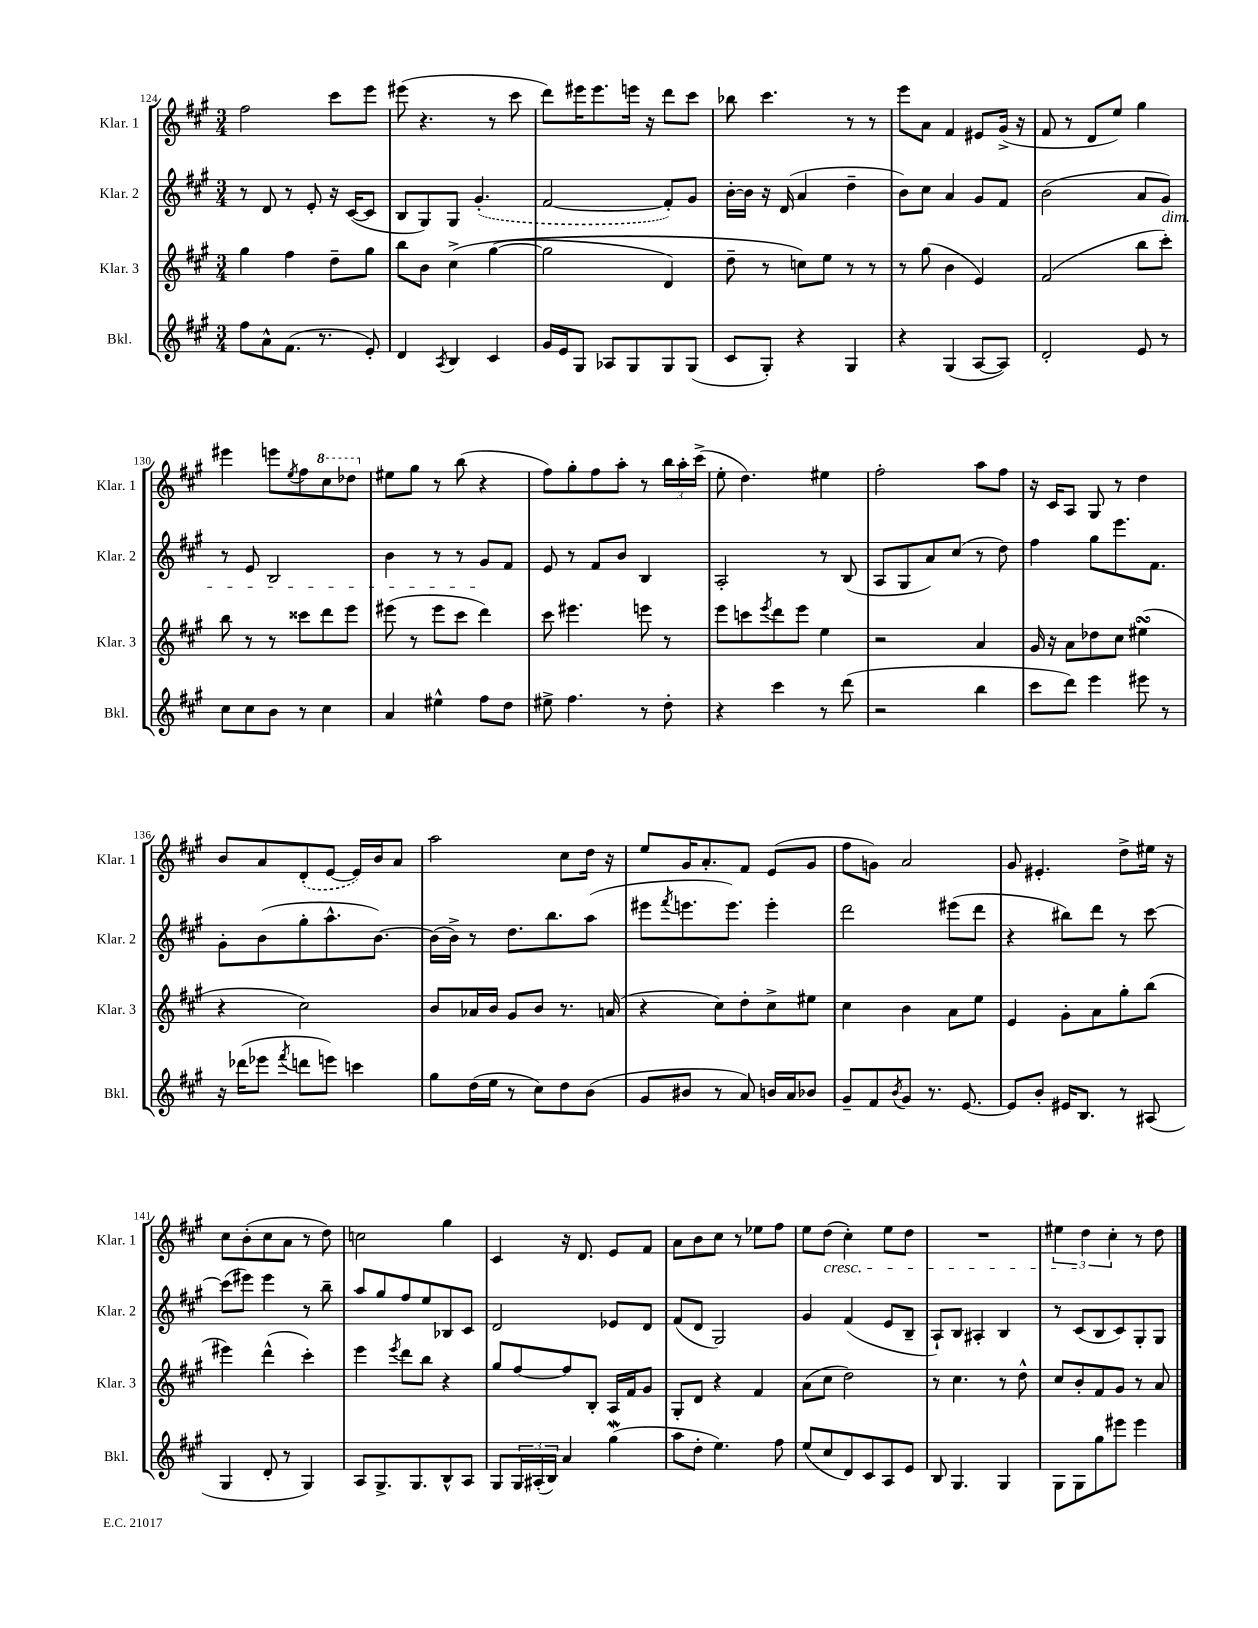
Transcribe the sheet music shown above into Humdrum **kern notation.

**kern	**kern	**kern	**kern
*staff4	*staff3	*staff2	*staff1
*clefG2	*clefG2	*clefG2	*clefG2
*k[f#c#g#]	*k[f#c#g#]	*k[f#c#g#]	*k[f#c#g#]
*M3/4	*M3/4	*M3/4	*M3/4
8ff#	4gg#	8r	2ff#
8a^^	.	8d	.
(8.f#	4ff#	8r	.
.	.	8e'	.
8.r	.	.	.
.	8dd~	16r	8ccc#
.	.	([16c#	.
8e')	8gg#	8c#]	8eee
=	=	=	=
4d	8bb	8B	(8eee#
.	8b	8G#)	4.r
8qA	.	.	.
4B	&(4cc#^	8G#	.
.	.	(4.g#'	.
4c#	([4gg#	.	8r
.	.	.	8ccc#
=	=	=	=
16g#	2gg#]	[2f#	8ddd)
16e	.	.	.
8G#	.	.	16eee#
.	.	.	8.eee#
8A-	.	.	.
8G#	.	.	16eee
.	.	.	16r
8G#	4d)	8f#'])	8ddd
(8G#	.	8g#	8ccc#
=	=	=	=
8c#	8dd~	[16b'	8bb-
.	.	16b]	.
8G#')	8r	16r	4.ccc#
.	.	(16d	.
4r	8cc&)	4a	.
.	8ee	.	.
4G#	8r	4dd~	8r
.	8r	.	8r
=	=	=	=
4r	8r	8b)	8eee
.	(8gg#	8cc#	8a
(4G#	4b	4a	4f#
[8A	4e)	8g#	8e#
8A])	.	8f#	(16g#^
.	.	.	16r
=	=	=	=
2d'	(2f#	(2b	8f#
.	.	.	8r
.	.	.	8d
.	.	.	8ee)
8e	8bb	8a	4gg#
8r	8ccc#')	8g#)	.
=	=	=	=
8cc#	8bb	8r	4eee#
8cc#	8r	8e	.
8b	8r	2B	8eee
.	.	.	8qee
8r	8ccc##	.	8ff#
4cc#	8ddd	.	8ccc#
.	8eee	.	8ddd-
=	=	=	=
4a	(8eee#	4b	8ee#
.	8r	.	8gg#
4ee#^^	8eee#	8r	8r
.	8ccc#	8r	(8bb
8ff#	4ddd)	8g#	4r
8dd	.	8f#	.
=	=	=	=
8ee#^	8ccc#	8e	8ff#)
4.ff#	4.eee#	8r	8gg#'
.	.	8f#	8ff#
.	.	8b	8aa'
8r	8eee	4B	8r
8dd'	8r	.	24bb
.	.	.	24aa'
.	.	.	(24ccc#^
=	=	=	=
4r	8eee	2A'	8ee'
.	8ccc	.	4.dd)
.	8qeee	.	.
4ccc#	8ddd	.	.
.	8eee	.	.
8r	4ee	8r	4ee#
(8ddd	.	(8B	.
=	=	=	=
2r	2r	8A	2ff#'
.	.	8G#	.
.	.	8a)	.
.	.	(8cc#	.
4bb	4a	8r	8aa
.	.	8dd)	8ff#
=	=	=	=
8ccc#	16g#	4ff#	16r
.	16r	.	16c#
8ddd)	8a	.	8A
4eee	8dd-	8gg#	8G#
.	8cc#	8.eee	8r
8eee#	(4ee#	.	4dd
.	.	8.f#	.
8r	.	.	.
=	=	=	=
16r	4r	8g#'	8b
(16ddd-	.	.	.
8eee-	.	(8b	8a
8qfff#	.	.	.
8ddd	2cc#)	8gg#'	(8d'
8eee)	.	8.aa^^	[8e
4ccc	.	.	16e])
.	.	[8.b)	16b
.	.	.	8a
=	=	=	=
8gg#	8b	(16b]	2aa
.	.	16b^)	.
(16dd	16a-	8r	.
16ee	16b	.	.
8r	8g#	8.dd	.
8cc#)	8b	.	.
.	.	8.bb	.
8dd	8.r	.	8cc#
(8b	.	(8aa	16dd
.	(16a	.	16r
=	=	=	=
8g#	4r	8eee#	8ee
.	.	8qfff#	.
8b#	.	8.eee	16g#
.	.	.	8.a'
8r	8cc#)	.	.
.	.	8.eee)	.
8a)	8dd'	.	8f#
16b	8cc#^	4eee'	(8e
16a	.	.	.
8b-	8ee#	.	8g#
=	=	=	=
8g#~	4cc#	2ddd	8ff#
8f#	.	.	8g)
8qb	.	.	.
8g#	4b	.	2a
8.r	.	.	.
.	8a	(8eee#	.
[8.e	.	.	.
.	8ee	8ddd	.
=	=	=	=
8e]	4e	4r	8g#
8b'	.	.	4.e#'
16e#	8g#'	8bb#)	.
8.B	.	.	.
.	8a	8ddd	.
8r	8gg#'	8r	8dd^
(8A#	(8bb	[8ccc#	16ee#
.	.	.	16r
=	=	=	=
4G#	4eee#)	(8ccc#]	8cc#
.	.	8eee#)	(8b'
8d'	(4ddd^^	4eee#	8cc#
8r	.	.	8a
4G#)	4ccc#')	8r	8r
.	.	8bb~	8dd)
=	=	=	=
8A	4eee	8aa	2cc
8.G#^	.	8gg#	.
.	8qeee	.	.
.	8ddd	8ff#	.
8.G#	.	.	.
.	8bb	8ee	.
8B^^	4r	8B-	4gg#
8A	.	8c#	.
=	=	=	=
8G#	8gg#	2d	4c#
24G#	[8ff#	.	.
(24A#'	.	.	.
24B)	.	.	.
4a	8ff#]	.	16r
.	.	.	8.d
.	8B'	.	.
(4gg#	16A	8e-	8e
.	16f#	.	.
.	8g#	8d	8f#
=	=	=	=
8aa	8G#'	(8f#	8a
8dd'	8d	8d	8b
4.ee)	4r	2G#)	8cc#
.	.	.	8r
.	4f#	.	8ee-
8ff#	.	.	8ff#
=	=	=	=
(8ee	(8a	4g#	8ee
8cc#	8cc#	.	(8dd
8d)	2dd)	(4f#	4cc#')
8c#	.	.	.
8A	.	8e	8ee
8e	.	8B~	8dd
=	=	=	=
8B	8r	8A`)	2.r
4.G#	4.cc#	8B	.
.	.	4A#'	.
4G#	8r	4B	.
.	8dd^^	.	.
=	=	=	=
8G#	8cc#	8r	6ee#
8G#	8b'	(8c#	.
.	.	.	6dd
8gg#	8f#	8B	.
.	.	.	6cc#'
8eee#	8g#	8c#)	.
4eee#	8r	8G#'	8r
.	8a	8G#	8dd
==	==	==	==
*-	*-	*-	*-
